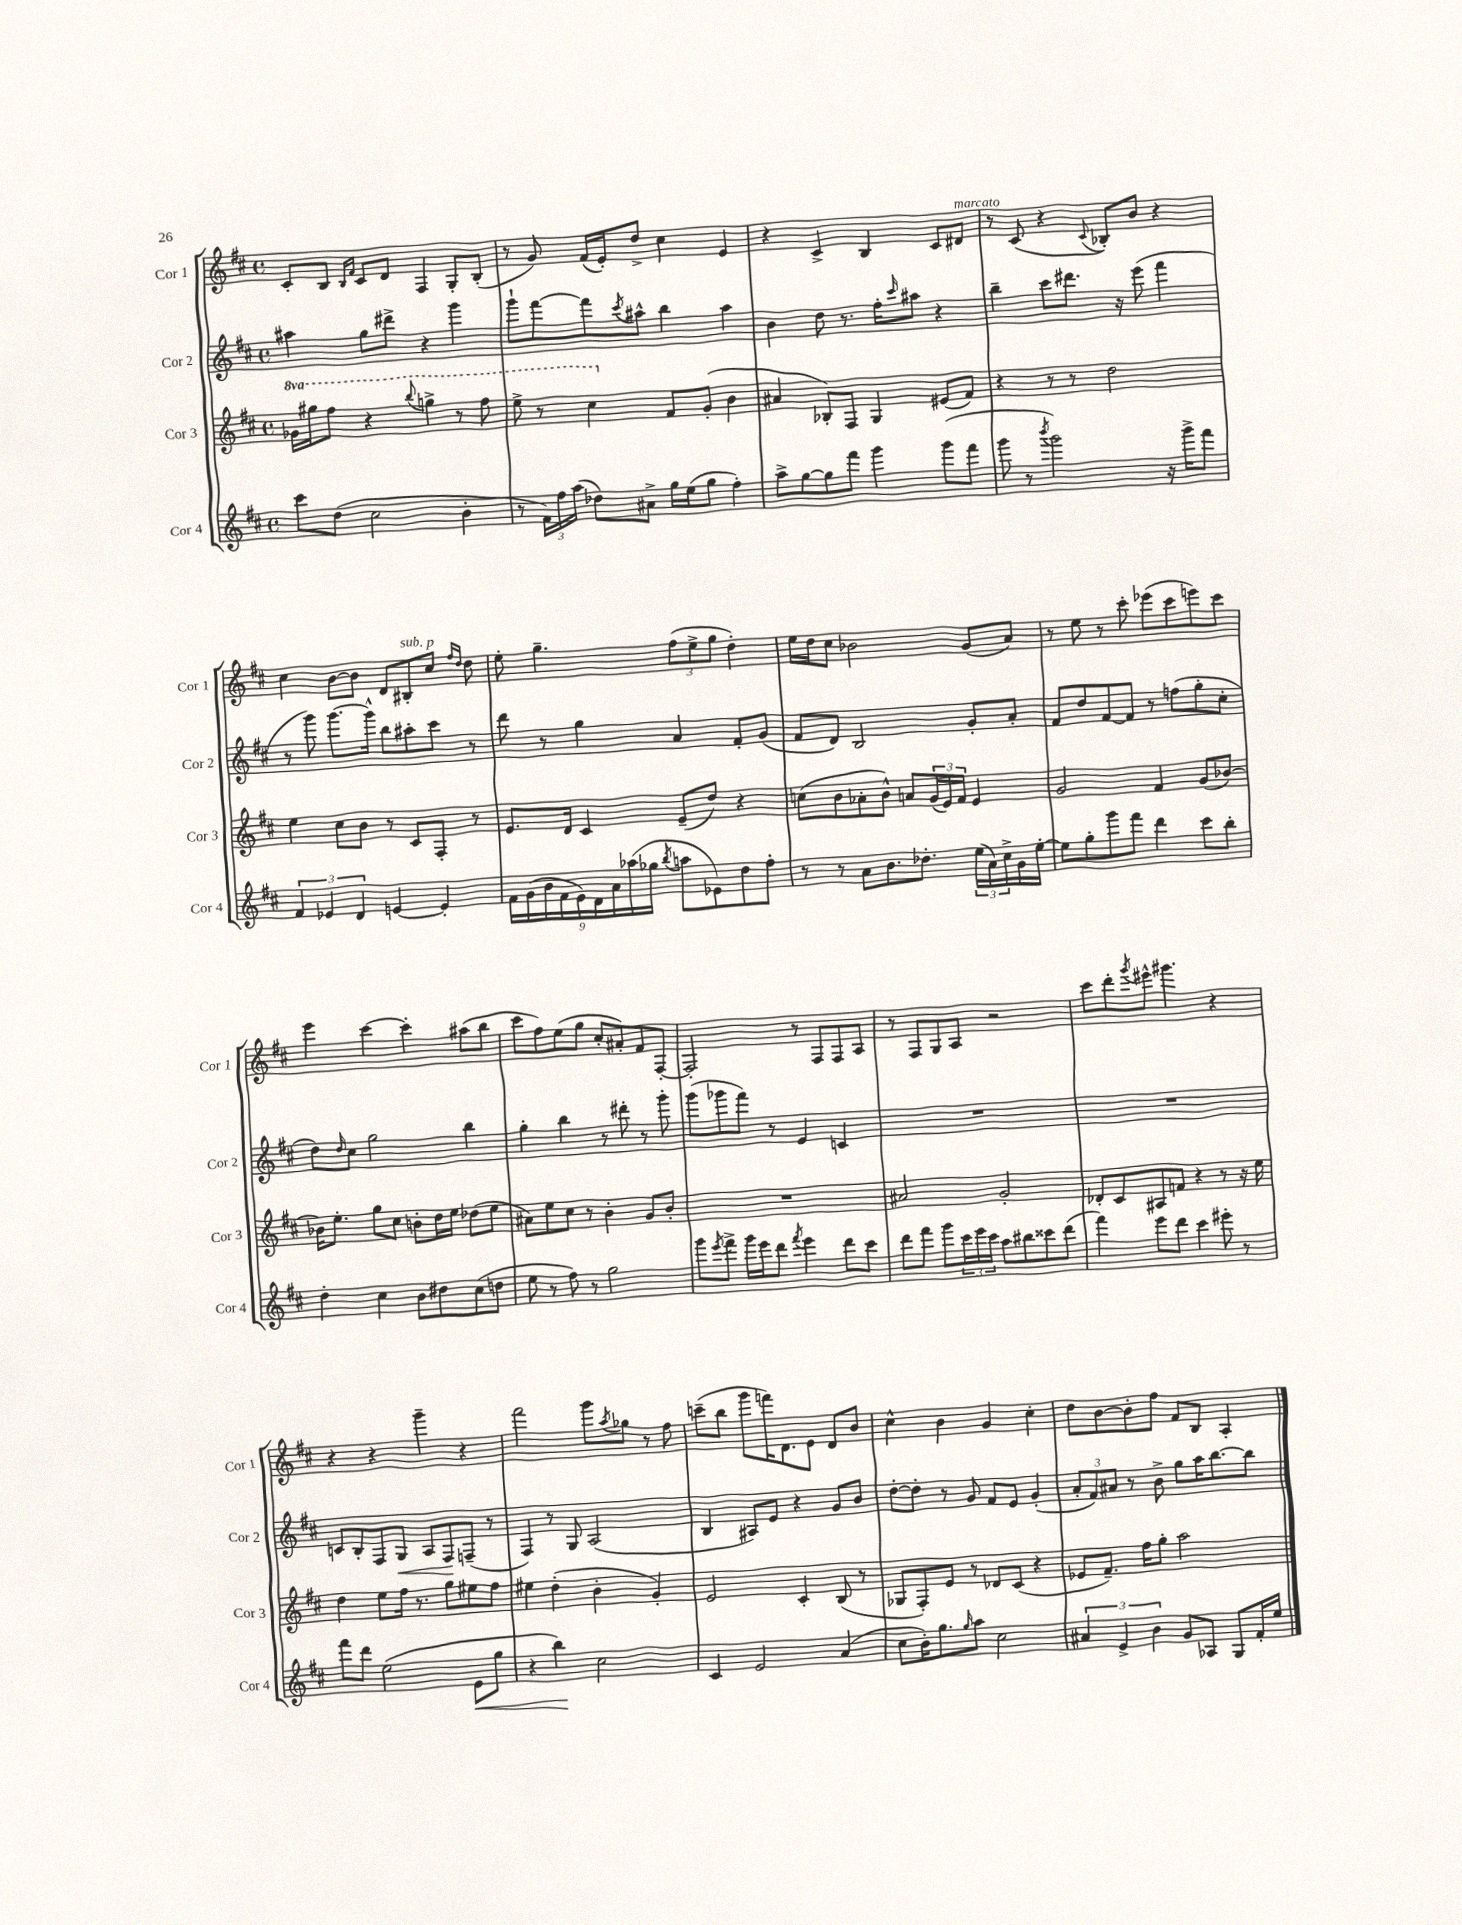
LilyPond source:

<<
\new StaffGroup <<
\new Staff = "s0" \with { instrumentName = "Cor 1" shortInstrumentName = "Cor 1" } {
    \clef treble \key d \major \defaultTimeSignature \time 4/4
    cis'8-. b8 \grace { b16 fis'16 } cis'8 d'8 fis4 g8-. b8-.( |
    r8 g'8) fis'16( e'16-.) d''8-> cis''4 e'4 |
    r4 cis'4-> b4 cis'8 dis'8^\markup { \italic "marcato" } |
    r8 cis'8( r4 \appoggiatura { cis'8 } bes8-.) b'8 r4 |
    cis''4 b'8~ b'8 d'8 bis8-.^\markup { \italic "sub. p" } cis''8 \grace { fis''16 d''16 } d''8 |
    e''8-. g''4.-- \tuplet 3/2 { fis''8( e''8-> g''8 } d''4-.) |
    e''16 d''16 cis''8 bes'2 g'8( a'8) |
    r8 e''8 r8 cis'''8-. ees'''8( cis'''8 e'''8) cis'''8 |
    e'''4 cis'''4~ cis'''4-. ais''8( b''8 |
    cis'''8 fis''8) e''8( g''8 cis''8-. ais'8-.) fis'8 fis8~-. |
    fis2-. r8 fis8 fis8 a8 |
    r8 fis8 g8 a8 r2 |
    cis'''8 d'''8-. \acciaccatura { g'''8 } eis'''8-^ gis'''4. r4 |
    r4 r4 g'''4-- r4 |
    fis'''2 g'''8 \acciaccatura { a''8 } ges''8 r8 fis''8 |
    c'''8--( b''8 g'''8 f'''16) d'8. e'8 d'8 b'8 |
    cis''4-^ b'4 g'4 cis''4-. |
    d''8 b'8~ b'8-. fis''8 fis'8 b8 a4-. \bar "|." |
}
\new Staff = "s1" \with { instrumentName = "Cor 2" shortInstrumentName = "Cor 2" } {
    \clef treble \key d \major \defaultTimeSignature \time 4/4
    ais''4 g''8 dis'''8-> r4 g'''4 |
    g'''8-! fis'''8~ fis'''8 \acciaccatura { cis'''8 } ais''8-^ b''4 ais''4 |
    b'4 d''8 r8. fis''16-. \grace { cis'''16 } ais''8 r4 |
    b''4-- cis'''8 dis'''8. r16 e'''8( fis'''4 |
    r8 g'''8) g'''8.~ g'''16-^ b''8 ais''8-. cis'''8 r8 |
    d'''8 r8 g''4 a'4 fis'8-. g'8( |
    fis'8 d'8) b2 g'8-. a'8-. |
    fis'8 d''8 fis'8~ fis'8 r8 f''8( g''8-. cis''8-. |
    d''8) \grace { d''16 } cis''8 g''2 b''4 |
    g''4-. b''4 r8 dis'''8-. r8 g'''8-. |
    g'''8( ges'''8 fis'''8) r8 e'4 c'4 |
    R1 |
    R1 |
    c'8 b8-. fis8 g8\< a8 fis8\! f8--( r8 |
    fis4) r8 g8 a2( |
    b4 ais8) e'8 r4 g'8 b'8 |
    d''8~-. d''8-. r8 g'8 fis'8 e'8 g'4-.( |
    \tuplet 3/2 { a'8-. fis'8) ais'8 } r8 b'8-> g''8 a''16 b''8.~ b''8 \bar "|." |
}
\new Staff = "s2" \with { instrumentName = "Cor 3" shortInstrumentName = "Cor 3" } {
    \clef treble \key d \major \defaultTimeSignature \time 4/4 \set Staff.ottavationMarkups = #ottavation-simple-ordinals
    \ottava #1 ges''16 gis'''16 fis'''8 r4 \appoggiatura { b'''8 } g'''4-> r8 fis'''8 |
    e'''8-> r8 cis'''4 \ottava #0 fis'8 g'8-.( b'4 |
    ais'4 bes8-.) fis8 g4 eis'8( fis'8) |
    r4 r8 r8 d''2 |
    e''4 cis''8 b'8 r8 cis'8 fis8-. r8 |
    e'8. d'16 cis'4 e'8--( d''8) r4 |
    c''8( b'8 aes'8-. b'8-^) a'8 \tuplet 3/2 { g'16( e'16) fis'16 } e'4 |
    g'2 fis'4 g'8( bes'8~) |
    bes'16 e''8.-. g''8 cis''8 b'8-. d''16 e''16 des''8( e''8 |
    ais'8) e''8 cis''8 r8 b'4-. g'8 b'8-. |
    R1 |
    ais'2 g'2-. |
    des'8-. cis'8 ais8 f'8 r4 r8 r16 e''16 |
    d''4 e''8 fis''16 r8. g''8 eis''8 fis''8 |
    eis''4 d''4-.( b'4-. g'4-.) |
    e'2 cis'4-. b8( r8 |
    ges8 fis8-.) e'8 r8 des'8 cis'8( r4 |
    ees'8 fis'8.--) fis''16 g''8-. a''2 \bar "|." |
}
\new Staff = "s3" \with { instrumentName = "Cor 4" shortInstrumentName = "Cor 4" } {
    \clef treble \key d \major \defaultTimeSignature \time 4/4
    cis'''8 d''8( cis''2 b'4-. |
    r8 \tuplet 3/2 { fis'16) fis''16 a''16( } des''8) ais'8-> g''16 e''16( g''8 fis''4-.) |
    a''8-> g''8~ g''8 fis'''8 g'''4 g'''8( fis'''8 |
    g'''8 r8 \acciaccatura { b'''8 } g'''2) r16 g'''16-> fis'''8 |
    \tuplet 3/2 { fis'4 ees'4 d'4 } e'4~ e'4-. |
    \tuplet 9/8 { fis'16 g'16( b'16 fis'16 e'16) d'16 a'16 aes''16( ges''16 } \acciaccatura { b''8 } a''8 ees'8) d''8 fis''8-. |
    r8 r8 a'8 b'8. des''8.-. \tuplet 3/2 { e''16( a'16) cis''16-> } g'16 e''16~-. |
    e''8 g''8-. g'''8 fis'''8 d'''4 cis'''8 b''8-. |
    d''4-. cis''4 b'8 dis''8 cis''8( d''8 |
    e''8 r8 fis''8) r8 g''2 |
    g'''8 \acciaccatura { e'''8 } fis'''8-> g'''16 e'''16 d'''8 \acciaccatura { fis'''8 } e'''4 d'''8 cis'''8 |
    d'''8 fis'''8 g'''8 \tuplet 3/2 { cis'''16 e'''16 cis'''16 } a''8 bis''8 cisis'''8 d'''8( |
    fis'''4) e'''8 d'''8 cis'''4 eis'''8-. r8 |
    fis'''8 d'''8 e''2( e'8\< g''8 |
    r4 b''4\!) cis''2 |
    cis'4 e'2 a'4( |
    cis''8 b'16-.) g''8. \grace { g''16 } a''8 cis''2 |
    \tuplet 3/2 { ais'4 e'4-> b'4 } g'8 aes8 g8 fis'16-. e''16 \bar "|." |
}
>>
>>
\layout { \context { \Score \remove "Bar_number_engraver" } }
